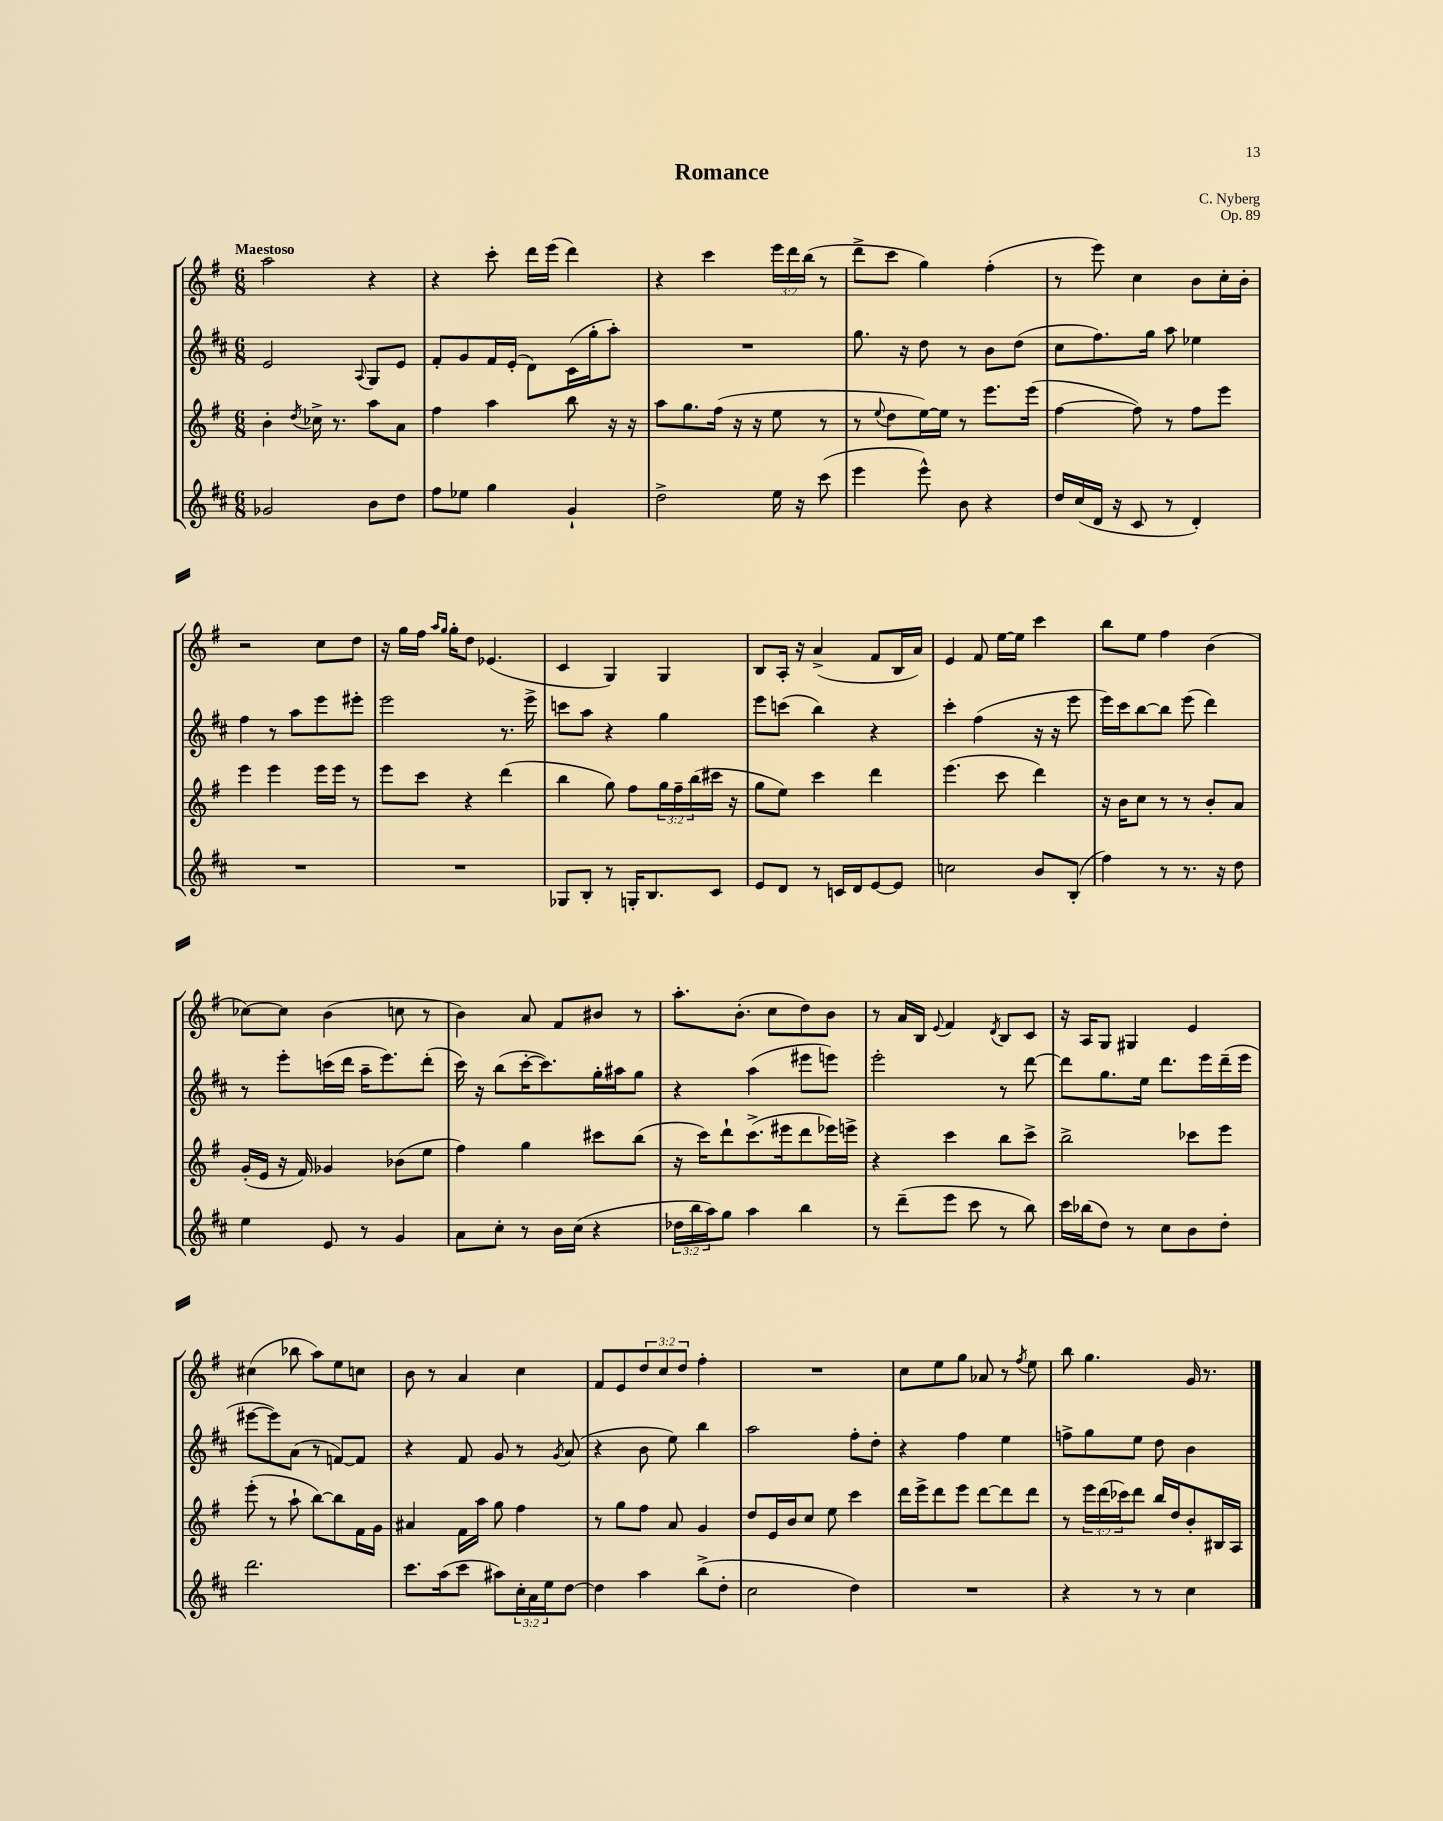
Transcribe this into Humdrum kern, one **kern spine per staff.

**kern	**kern	**kern	**kern
*staff4	*staff3	*staff2	*staff1
*clefG2	*clefG2	*clefG2	*clefG2
*k[f#c#]	*k[f#]	*k[f#c#]	*k[f#]
*M6/8	*M6/8	*M6/8	*M6/8
2g-	4b'	2e	2aa
.	8qdd	.	.
.	16cc-^	.	.
.	8.r	.	.
.	.	8qqA	.
8b	8aa	8G	4r
8dd	8a	8e	.
=	=	=	=
8ff#	4ff#	8f#'	4r
8ee-	.	8g	.
4gg	4aa	16f#	8ccc'
.	.	(16e'	.
.	.	8d)	16ddd
.	.	.	(16eee
4g`	8bb	(16c#	4ddd)
.	.	16gg'	.
.	16r	8aa')	.
.	16r	.	.
=	=	=	=
2dd^	8aa	2.r	4r
.	8.gg	.	.
.	.	.	4ccc
.	(16ff#	.	.
.	16r	.	.
.	16r	.	.
16ee	8ee	.	24eee
.	.	.	24ddd
16r	.	.	.
.	.	.	(24bb
(8ccc#	8r	.	8r
=	=	=	=
4eee	8r	8.gg	8ddd^
.	8qqee	.	.
.	8dd	.	8ccc
.	.	16r	.
8eee^^)	[16ee)	8dd	4gg)
.	16ee]	.	.
8b	8r	8r	.
4r	8.eee	8b	(4ff#'
.	.	(8dd	.
.	(16eee	.	.
=	=	=	=
16dd	[4ff#	8cc#	8r
(16cc#	.	.	.
16d	.	8.ff#)	8eee)
16r	.	.	.
8c#	8ff#])	.	4cc
.	.	16gg	.
8r	8r	8aa	.
4d')	8ff#	4ee-	8b
.	8eee	.	16cc'
.	.	.	16b'
=	=	=	=
2.r	4eee	4ff#	2r
.	4eee	8r	.
.	.	8aa	.
.	16eee	8eee	8cc
.	16eee	.	.
.	8r	8eee#'	8dd
=	=	=	=
2.r	8eee	2eee	16r
.	.	.	16gg
.	8ccc	.	16ff#
.	.	.	16qqaa
.	.	.	16qqgg
.	.	.	16gg'
.	4r	.	8dd
.	.	.	(4.e-
.	(4ddd	8.r	.
.	.	16eee^	.
=	=	=	=
8G-	4bb	8ccc	4c
8B'	.	8aa	.
8r	8gg)	4r	4G)
16G'	8ff#	.	.
8.B	.	.	.
.	24gg	4gg	4G
.	24ff#~	.	.
.	(24bb	.	.
8c#	16ccc#	.	.
.	16r	.	.
=	=	=	=
8e	8gg	8eee	8B
8d	8ee)	(8ccc	16A'
.	.	.	16r
8r	4ccc	4bb)	(4a^
16c	.	.	.
16d	.	.	.
[8e	4ddd	4r	8f#
8e]	.	.	16B
.	.	.	16a)
=	=	=	=
2cc	(4.eee	4ccc#'	4e
.	.	(4ff#	8f#
.	8ccc	.	[16ee
.	.	.	16ee]
8b	4ddd)	16r	4ccc
.	.	16r	.
(8B'	.	8eee	.
=	=	=	=
4ff#)	16r	16eee)	8bb
.	16b	16ccc#	.
.	8cc	[8bb	8ee
8r	8r	8bb]	4ff#
8.r	8r	(8eee	.
.	8b'	4ddd)	(4b
16r	.	.	.
8dd	8a	.	.
=	=	=	=
4ee	(16g'	8r	[8cc-)
.	16e	.	.
.	16r	8eee'	8cc-]
.	16f#)	.	.
8e	4g-	(16ccc	(4b
.	.	16ddd	.
8r	.	16aa~	.
.	.	8.eee)	.
4g	(8b-	.	8cc
.	8ee	(8ddd'	8r
=	=	=	=
8a	4ff#)	16ccc#)	4b)
.	.	16r	.
8cc#'	.	(8bb	.
8r	4gg	[16ccc#'	8a
.	.	8.ccc#])	.
16b	.	.	8f#
(16cc#	.	.	.
4r	8ccc#	16gg'	8b#
.	.	16aa#	.
.	(8bb	8gg	8r
=	=	=	=
24dd-	16r	4r	8.aa'
24bb	.	.	.
.	16ccc)	.	.
24aa)	.	.	.
8gg	8ddd`	.	.
.	.	.	(8.b'
4aa	(8.ccc^	(4aa	.
.	.	.	8cc
.	16eee#	.	.
4bb	8ddd	8eee#	8dd)
.	16eee-)	8eee)	8b
.	16eee^	.	.
=	=	=	=
8r	4r	2eee'	8r
(8ddd~	.	.	16a
.	.	.	16B
.	.	.	8qqe
8eee	4ccc	.	4f#
8ccc#	.	.	.
.	.	.	8qd
8r	8bb	8r	8B
8bb)	8ccc^	[8ddd	8c
=	=	=	=
16ccc#	2bb^	8ddd]	16r
(16bb-	.	.	16A
8dd)	.	8.gg	8G
8r	.	.	4G#
.	.	16ee	.
8cc#	.	8.ddd	.
8b	8ccc-	.	4e
.	.	16eee	.
8dd'	8eee	(16ddd~	.
.	.	16eee	.
=	=	=	=
2.ddd	(8eee'	[8eee#	(4cc#
.	8r	8eee#])	.
.	8aa`	(8a	8bb-
.	[8bb)	8r	8aa)
.	8bb]	[8f)	8ee
.	16f#	8f]	8cc
.	16g	.	.
=	=	=	=
8.ccc#	4a#	4r	8b
.	.	.	8r
(16aa	.	.	.
8ccc#	16f#	8f#	4a
.	16aa	.	.
8aa#)	8gg	8g	.
24cc#'	4ff#	8r	4cc
24a	.	.	.
24ee	.	.	.
.	.	8qg	.
[8dd	.	(8a	.
=	=	=	=
4dd]	8r	4r	8f#
.	8gg	.	8e
4aa	8ff#	8b	12dd
.	.	.	12cc
.	8a	8ee)	.
.	.	.	12dd
(8bb^	4g	4bb	4ff#'
8dd'	.	.	.
=	=	=	=
2cc#	8dd	2aa	2.r
.	16e	.	.
.	16b	.	.
.	8cc	.	.
.	8ee	.	.
4dd)	4ccc	8ff#'	.
.	.	8dd'	.
=	=	=	=
2.r	16ddd	4r	8cc
.	16eee^	.	.
.	8ddd	.	8ee
.	8eee	4ff#	8gg
.	[8ddd	.	8a-
.	8ddd]	4ee	8r
.	.	.	8qff#
.	8ddd	.	8ee
=	=	=	=
4r	8r	8ff^	8bb
.	24eee	8gg	4.gg
.	(24ddd	.	.
.	24ccc-)	.	.
8r	8ddd	8ee	.
8r	16bb	8dd	.
.	16dd	.	.
4cc#	8b'	4b	16g
.	.	.	8.r
.	16B#	.	.
.	16A	.	.
==	==	==	==
*-	*-	*-	*-
